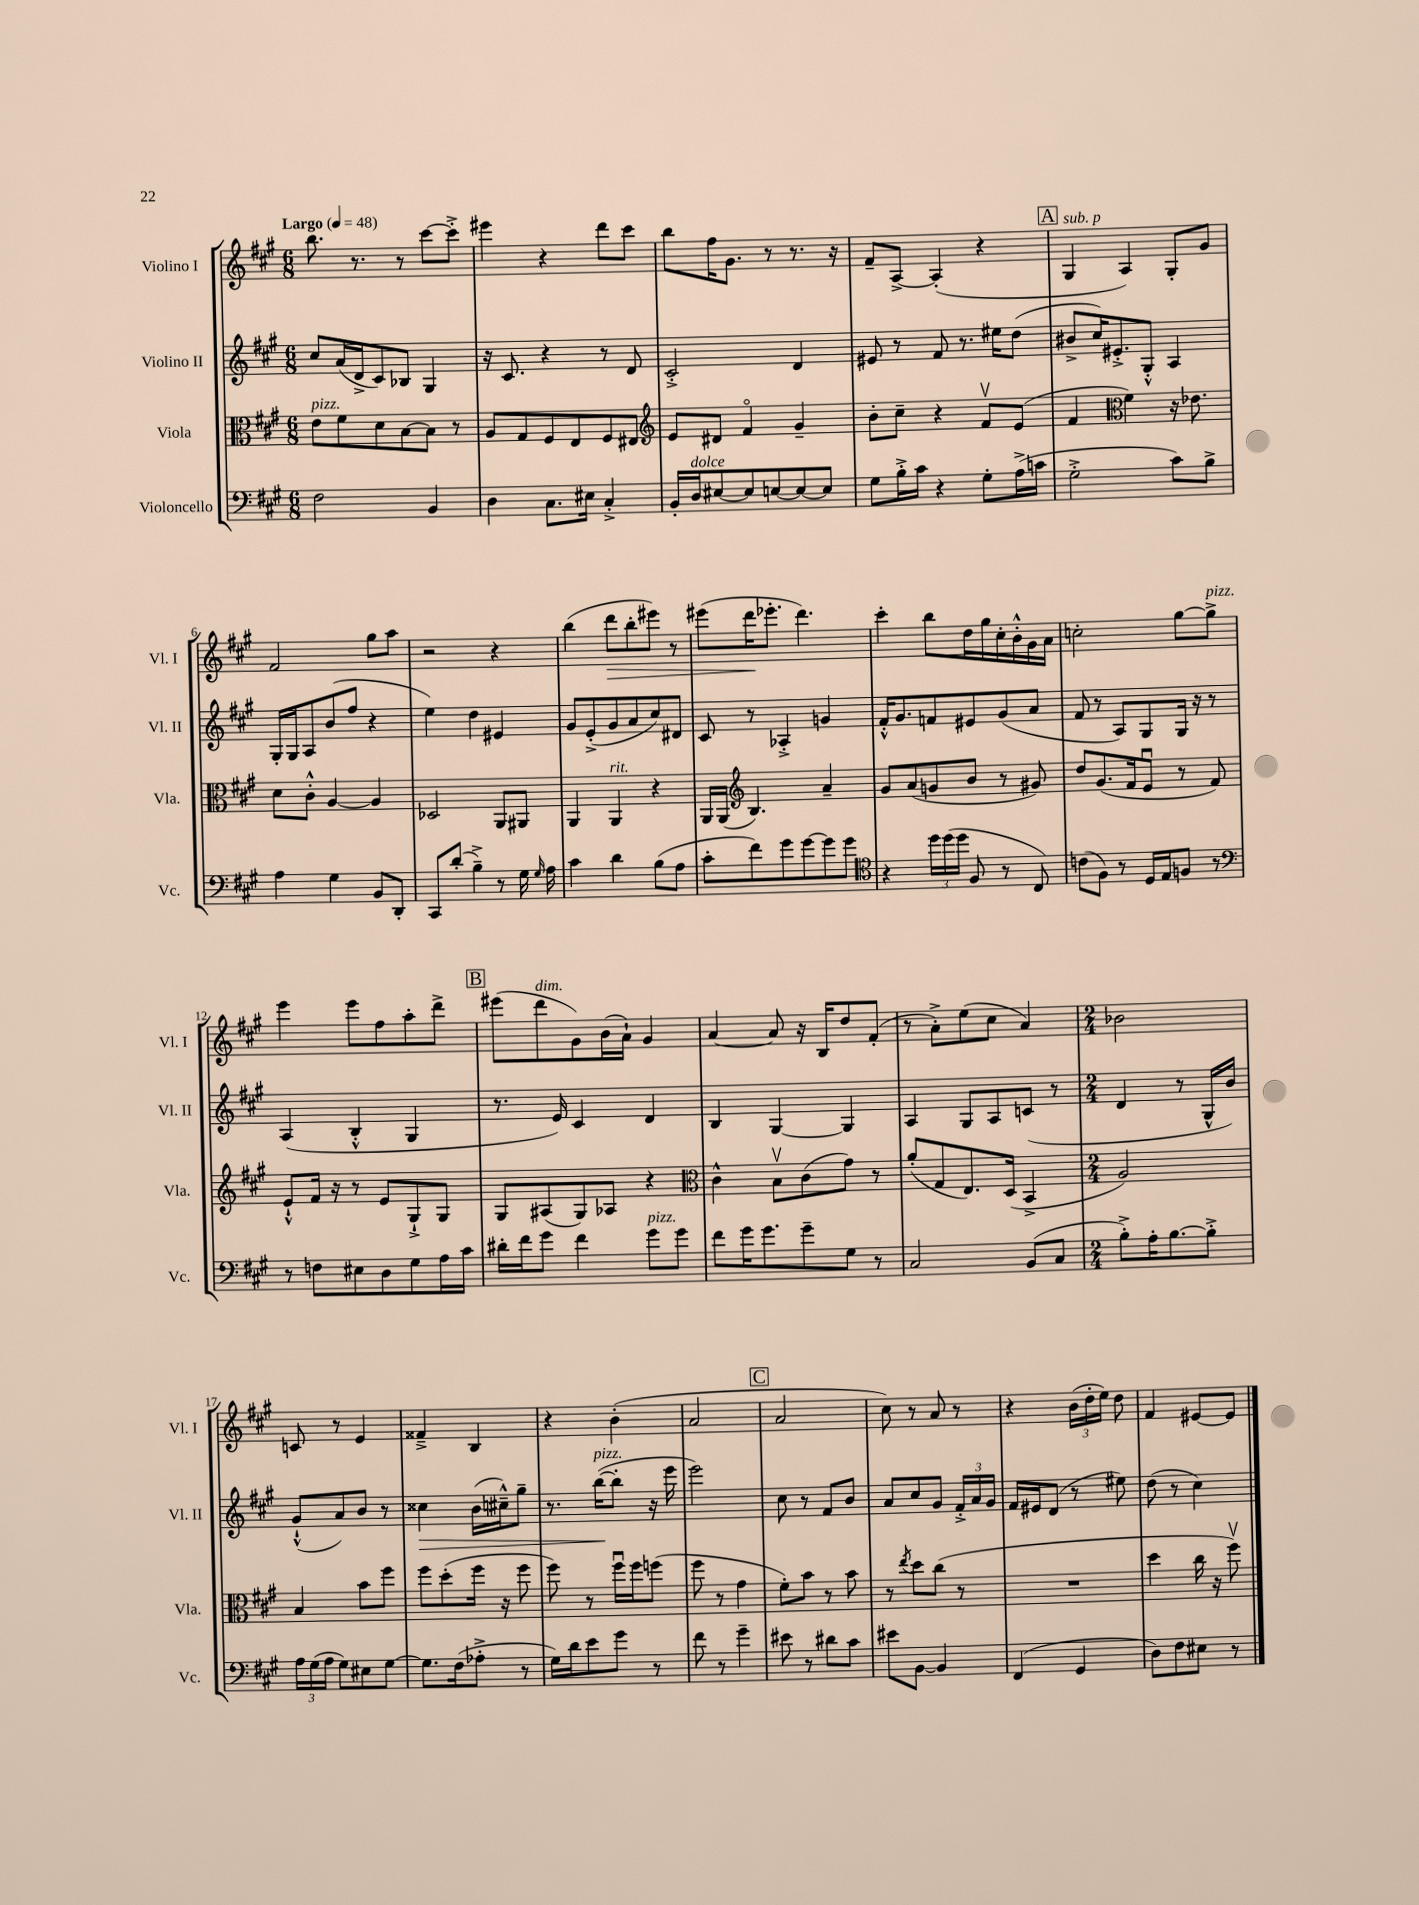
<<
\new StaffGroup <<
\new Staff = "s0" \with { instrumentName = "Violino I" shortInstrumentName = "Vl. I" } {
    \clef treble \key a \major \numericTimeSignature \time 6/8 \tempo "Largo" 4 = 48
    \autoBeamOff b''8. r8. r8 cis'''8[~ cis'''8]-.-> |
    eis'''4 r4 d'''8[ cis'''8] |
    b''8[ fis''16 gis'8.] r8 r8. r16 |
    fis'8[-- a8]~-> a4-.( r4 |
    \mark \markup { \box "A" } gis4^\markup { \italic "sub. p" } a4) gis8[-. gis'8] |
    fis'2 gis''8[ a''8] |
    r2 r4 |
    b''4( d'''8[\> b''8-. eis'''8]) r8 |
    eis'''8[( d'''16\! ees'''8.]-. d'''4.) |
    cis'''4-. b''8[ d''16 gis''16 cis''16-. b'16-.-^ gis'16 a'16] |
    c''2-. gis''8[~ gis''8]->^\markup { \italic "pizz." } |
    e'''4 e'''8[ fis''8 a''8-. d'''8]-> |
    \mark \markup { \box "B" } eis'''8[( d'''8^\markup { \italic "dim." } gis'8) b'16( a'16]-!) gis'4 |
    a'4~ a'8 r16 b16[ d''8 fis'8]-.( |
    r8 a'8[-.->) e''8( cis''8] a'4) |
    \numericTimeSignature \time 2/4 bes'2 |
    c'8 r8 e'4 |
    fisis'4---> b4 |
    r4 b'4-.( |
    a'2 |
    \mark \markup { \box "C" } a'2 |
    cis''8) r8 a'8 r8 |
    r4 \tuplet 3/2 { b'16[( d''16-. e''16]) } d''8 |
    fis'4 eis'8[~ eis'8] \bar "|." |
}
\new Staff = "s1" \with { instrumentName = "Violino II" shortInstrumentName = "Vl. II" } {
    \clef treble \key a \major \numericTimeSignature \time 6/8
    \autoBeamOff cis''8[ a'16( d'16-> cis'8) bes8] gis4 |
    r16 cis'8. r4 r8 d'8 |
    cis'2-.-> d'4 |
    eis'8 r8 fis'8 r8. eis''16[ d''8]( |
    \mark \markup { \box "A" } bis'8[-> cis''16) eis'8.-.-> gis8]-.-^ a4 |
    gis16[-. gis16 a8 b'8( fis''8] r4 |
    e''4) d''4 eis'4 |
    gis'8[ e'8-.->( gis'8 a'8 cis''8) dis'8] |
    cis'8 r8 aes4-.-> g'4 |
    fis'16[-.-^ gis'8. f'8 eis'8 gis'8( a'8] |
    fis'8 r8 a8[) gis8 gis16] r16 r8 |
    a4( b4-.-^ gis4 |
    \mark \markup { \box "B" } r8. e'16) cis'4 d'4 |
    b4 gis4~ gis4 |
    a4 gis8[ a8 c'8]( r8 |
    \numericTimeSignature \time 2/4 d'4 r8 gis16[-^ b'16]) |
    gis'8[-!-^( a'8) b'8] r8 |
    cisis''4\> b'16[( cis''16---^) gis''8]-- |
    r8. b''16[~\!^\markup { \italic "pizz." }( b''8]-. r16 e'''16 |
    e'''2) |
    \mark \markup { \box "C" } cis''8 r8 fis'8[ b'8] |
    a'8[ cis''8 gis'8] \tuplet 3/2 { fis'16[-.-> a'16 gis'16] } |
    fis'16[ eis'16 d'8]( r8 eis''8) |
    d''8( r8 cis''4) \bar "|." |
}
\new Staff = "s2" \with { instrumentName = "Viola" shortInstrumentName = "Vla." } {
    \clef alto \key a \major \numericTimeSignature \time 6/8
    \autoBeamOff e'8[^\markup { \italic "pizz." } fis'8 d'8 b8~ b8] r8 |
    a8[ gis8 fis8 e8 fis8 eis8] |
    \clef treble e'8[ dis'8] fis'4\flageolet gis'4-- |
    b'8[-. cis''8]-- r4 fis'8[\upbow e'8]( |
    \mark \markup { \box "A" } fis'4 \clef alto fis'4) r16 ees'8. |
    d'8[ cis'8]-.-^ a4~ a4 |
    des2 a,8[ ais,8] |
    a,4 a,4^\markup { \italic "rit." } r4 |
    a,16[ a,16]( \clef treble b4.) a'4-- |
    gis'8[ a'8( g'8 b'8] r8 gis'8) |
    d''8[ gis'8.( fis'16 e'8]\downbow r8 fis'8) |
    e'8[-!-^ fis'16] r16 r8 e'8[ gis8-!-> gis8] |
    \mark \markup { \box "B" } gis8[ ais8( gis8) aes8] r4 |
    \clef alto cis'4-^ b8[\upbow cis'8( gis'8]) r8 |
    a'8[-.( gis8 e8.) d16]( b,4-> |
    \numericTimeSignature \time 2/4 a2) |
    b4 b'8[ fis''8] |
    fis''8[ d''8-.( fis''16] r16 fis''8 |
    fis''8) r8 fis''16[\downbow fis''16 f''8]( |
    fis''8 r8 gis'4 |
    \mark \markup { \box "C" } fis'8[-.) b'8] r8 b'8 |
    r8 \acciaccatura { e''8 } d''8[ cis''8]( r8 |
    R2 |
    d''4 cis''16 r16 fis''8\upbow) \bar "|." |
}
\new Staff = "s3" \with { instrumentName = "Violoncello" shortInstrumentName = "Vc." } {
    \clef bass \key a \major \numericTimeSignature \time 6/8
    \autoBeamOff fis2 b,4 |
    d4 cis8.[ eis16] cis4-.-> |
    b,16[-. d16^\markup { \italic "dolce" } eis8~ eis8 e8~ e8~ e8] |
    gis8[ b16-.-> cis'16] r4 gis8[-. a16->( c'16] |
    \mark \markup { \box "A" } gis2-.-> cis'8[) b8]-> |
    a4 gis4 b,8[ d,8]-. |
    cis,8[ d'8]-.( b4--->) r8 gis16 \grace { gis16 } a16 |
    cis'4 d'4 b8[( a8] |
    cis'8[-. fis'8) gis'8 gis'8~ gis'8 gis'8] |
    \clef tenor r4 \tuplet 3/2 { d''16[ d''16( d''16] } fis8 r8 cis8) |
    c'8[( fis8]) r8 d16[ e16 f8] r8 |
    \clef bass r8 f8[ eis8 d8 gis8 a16 cis'16] |
    \mark \markup { \box "B" } dis'16[-. fis'16 gis'8] fis'4 gis'8[^\markup { \italic "pizz." } gis'8] |
    fis'8[ gis'16 gis'8. gis'8-- gis8] r8 |
    cis2 b,8[( cis8] |
    \numericTimeSignature \time 2/4 b8[-.->) a16-. b8.~ b8]-.-> |
    \tuplet 3/2 { a16[ gis16( a16] } gis8[) eis8 gis8]~ |
    gis8.[ fis16( aes8]-.-> r8 |
    gis16[) d'16 e'8 gis'8] r8 |
    fis'8 r8 gis'4-- |
    \mark \markup { \box "C" } eis'8 r8 dis'8[ cis'8] |
    eis'8[ b,8]~ b,4 |
    fis,4( gis,4 |
    d8[) fis8 eis8] r8 \bar "|." |
}
>>
>>
